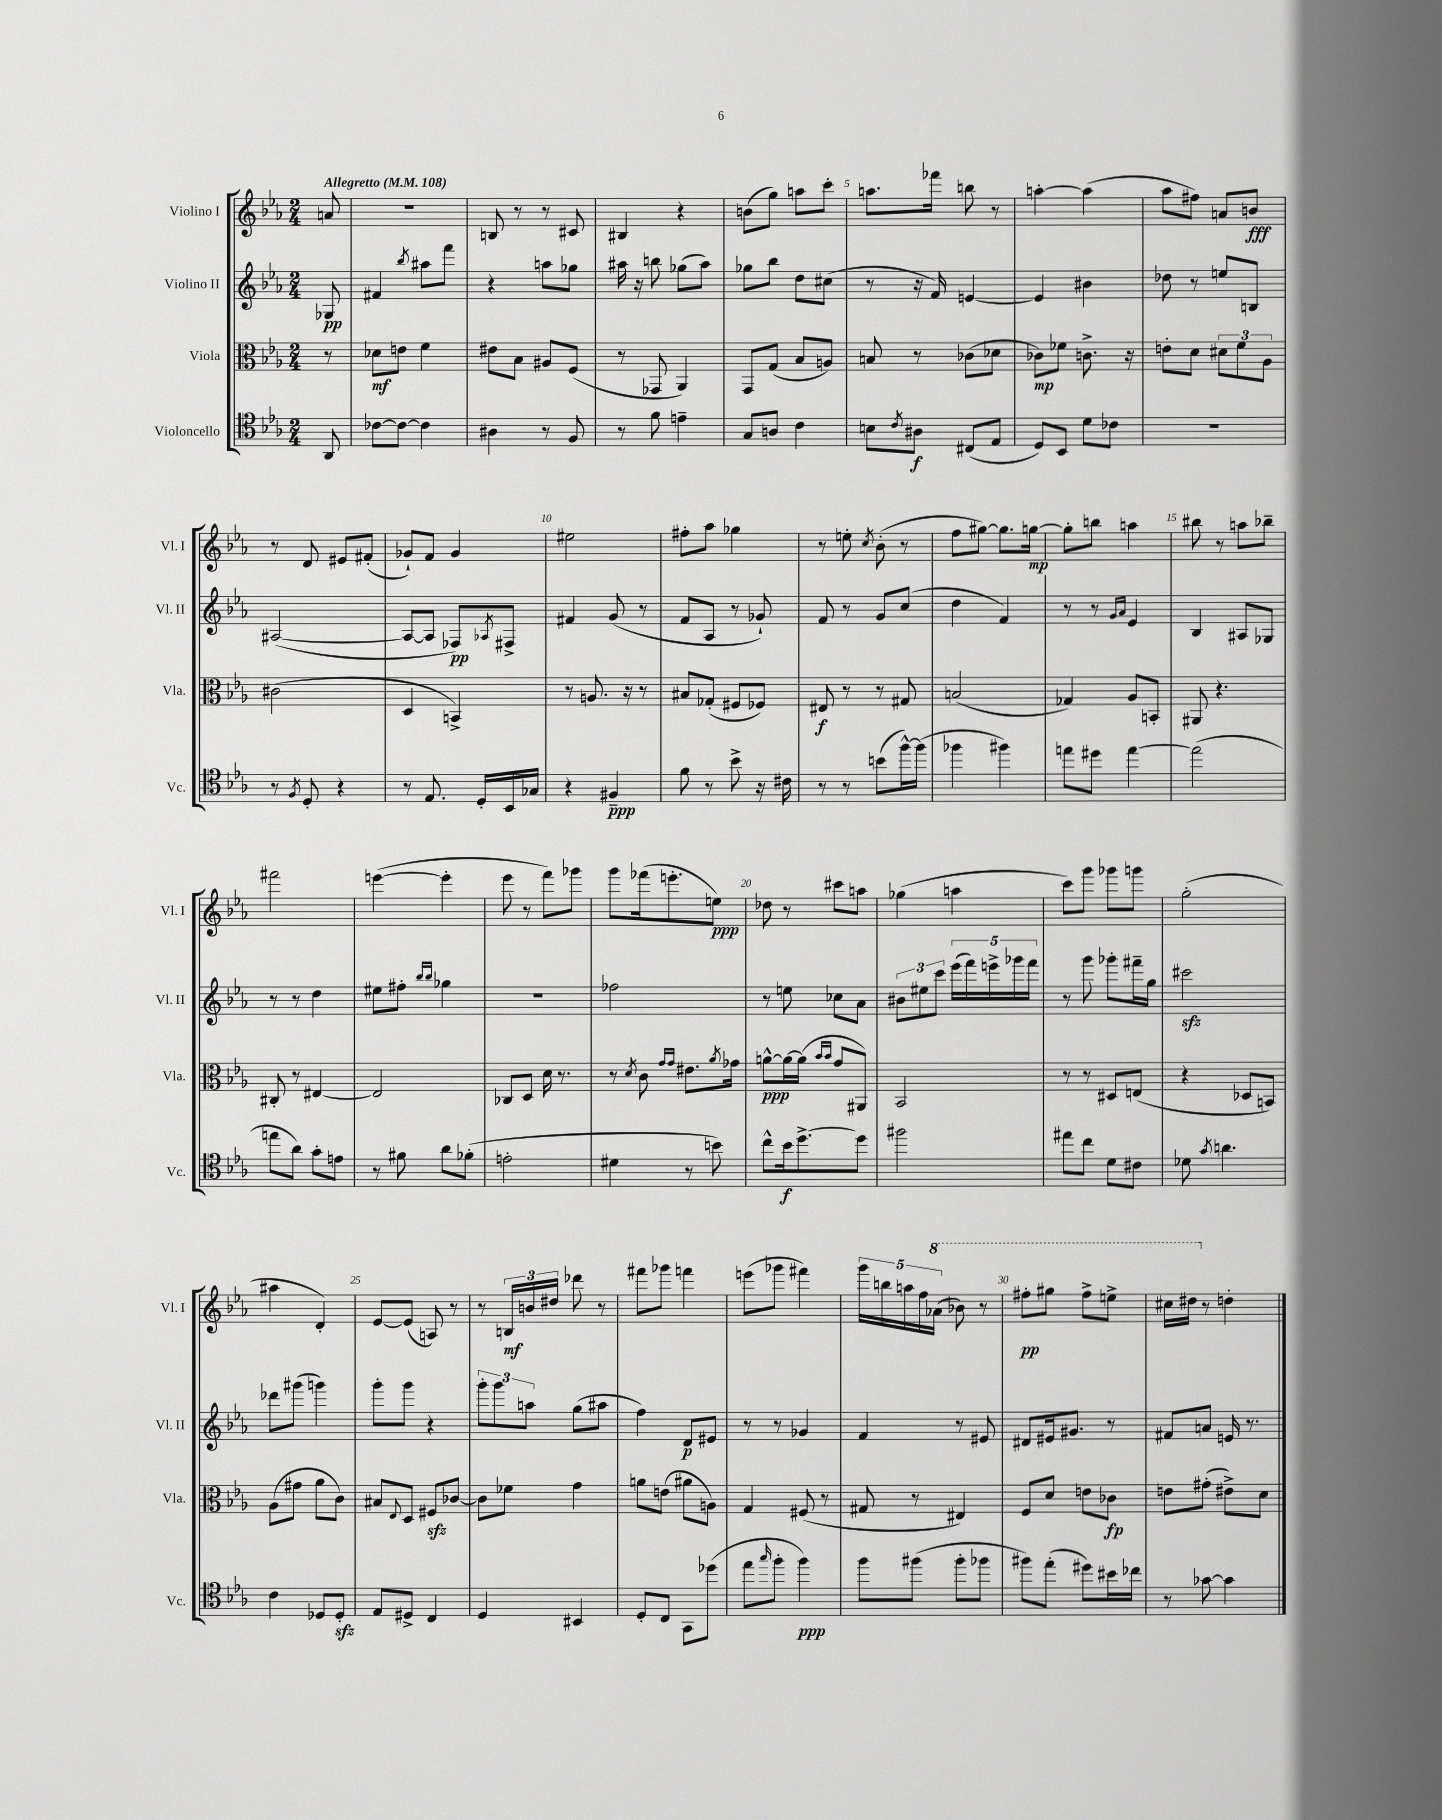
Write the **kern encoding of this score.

**kern	**dynam	**kern	**dynam	**kern	**dynam	**kern	**dynam
*part4	*part4	*part3	*part3	*part2	*part2	*part1	*part1
*staff4	*staff4	*staff3	*staff3	*staff2	*staff2	*staff1	*staff1
*I"Violoncello	*	*I"Viola	*	*I"Violino II	*	*I"Violino I	*
*I'Vc.	*	*I'Vla.	*	*I'Vl. II	*	*I'Vl. I	*
*clefC4	*	*clefC3	*	*clefG2	*	*clefG2	*
*k[b-e-a-]	*	*k[b-e-a-]	*	*k[b-e-a-]	*	*k[b-e-a-]	*
*M2/4	*	*M2/4	*	*M2/4	*	*M2/4	*
*MM108	*	*MM108	*	*MM108	*	*MM108	*
=	=	=	=	=	=	=	=
!	!	!	!	!	!	!LO:TX:a:B:t=Allegretto	!
8AA-/	.	8r	.	8G-X/	pp	8an/	.
=1	=1	=1	=1	=1	=1	=1	=1
[8c-X\L	.	8d-X\L	mf	4f#X/	.	2r	.
8c-\J_	.	8en\J	.	.	.	.	.
.	.	.	.	8qbb-/	.	.	.
4c-\]	.	4f\	.	8aa#X\L	.	.	.
.	.	.	.	8fff\J	.	.	.
=2	=2	=2	=2	=2	=2	=2	=2
4A#X\	.	8e#X\L	.	4r	.	8Bn/	.
.	.	8B-\J	.	.	.	8r	.
8r	.	8A#X/L	.	8aan\L	.	8r	.
8F/	.	(8F/J	.	8gg-X\J	.	8c#X/	.
=3	=3	=3	=3	=3	=3	=3	=3
8r	.	8r	.	16aa#X\	.	4B#X/	.
.	.	.	.	16r	.	.	.
8f\	.	8GG-X/	.	8bbn\	.	.	.
4en~\	.	4AA-/)	.	(8gg-X\L	.	4r	.
.	.	.	.	8aa#\J)	.	.	.
=4	=4	=4	=4	=4	=4	=4	=4
8G/L	.	8GG/L	.	8gg-X\L	.	(8bn\L	.
8An/J	.	(8G/J	.	8bb-\J	.	8gg\J)	.
4c\	.	8B-/L	.	8dd\L	.	8aan\L	.
.	.	8An/J)	.	(8cc#X\J	.	8ccc'\J	.
=5	=5	=5	=5	=5	=5	=5	=5
8Bn\L	.	8Bn/	.	8r	.	8.aan\L	.
8qc/	.	.	.	.	.	.	.
8A#X\J	f	8r	.	16r	.	.	.
.	.	.	.	16f/)	.	16fff-X\Jk	.
(8C#X/L	.	(8c-X\L	.	[4en/	.	8bbn\	.
8E-/J	.	8d-X\J	.	.	.	8r	.
=6	=6	=6	=6	=6	=6	=6	=6
8D/L)	.	8c-X\L)	mp	4e/]	.	[4aan'\	.
8BB-/J	.	8f-X\J	.	.	.	.	.
8d\L	.	8.cn^\	.	4b#X\	.	(4aa\]	.
8c-X\J	.	.	.	.	.	.	.
.	.	16r	.	.	.	.	.
=7	=7	=7	=7	=7	=7	=7	=7
2r	.	8en'\L	.	8dd-X\	.	8aa-\L	.
.	.	8d\J	.	8r	.	8ff#X\J)	.
.	.	12d#X\L	.	8een/L	.	8an/L	.
.	.	12f\	.	.	.	.	.
.	.	.	.	8Bn/J	.	8bn/J	fff
.	.	12A-\J	.	.	.	.	.
!!LO:LB:g=z
=8	=8	=8	=8	=8	=8	=8	=8
8r	.	(2c#X\	.	([2A#X/	.	8r	.
8qF/	.	.	.	.	.	.	.
8D'/	.	.	.	.	.	8d/	.
4r	.	.	.	.	.	8e#X/L	.
.	.	.	.	.	.	(8f#X'/J	.
=9	=9	=9	=9	=9	=9	=9	=9
8r	.	4D/	.	8A#/L_	.	8g-X`/L)	.
8.E-/	.	.	.	8A#/J]	.	8f/J	.
.	.	4BBn^/)	.	8F-X/L)	pp	4g-/	.
16D'/LL	.	.	.	.	.	.	.
.	.	.	.	8qA-X/	.	.	.
16BB-/	.	.	.	8F#X^/J	.	.	.
16G-X/JJ	.	.	.	.	.	.	.
=10	=10	=10	=10	=10	=10	=10	=10
4r	.	8r	.	4f#X/	.	2ee#X\	.
.	.	8.An/	.	.	.	.	.
4F#X~/	ppp	.	.	(8g/	.	.	.
.	.	16r	.	.	.	.	.
.	.	8r	.	8r	.	.	.
=11	=11	=11	=11	=11	=11	=11	=11
8f\	.	8B#X/L	.	8f/L	.	8ff#X'\L	.
8r	.	(8G-X'/J	.	8A-/J	.	8aa-\J	.
8b-^\	.	8F#X/L	.	8r	.	4gg-X\	.
16r	.	8F-X/J)	.	8g-X`/)	.	.	.
16c#X\	.	.	.	.	.	.	.
=12	=12	=12	=12	=12	=12	=12	=12
8r	.	8E#X/	f	8f/	.	8r	.
8r	.	8r	.	8r	.	8een'\	.
.	.	.	.	.	.	8qcc/	.
(8bn\L	.	8r	.	8g/L	.	(8b-'\	.
[16ff^^\L)	.	8G#X/	.	(8cc/J	.	8r	.
(16ff\JJ]	.	.	.	.	.	.	.
=13	=13	=13	=13	=13	=13	=13	=13
4ff-X\	.	(2Bn/	.	4dd\	.	8ff\L	.
.	.	.	.	.	.	[8gg#X\J)	.
4ff#X\)	.	.	.	4f/)	.	8.gg#\L]	.
.	.	.	.	.	.	[16ggn\Jk	mp
=14	=14	=14	=14	=14	=14	=14	=14
8een\L	.	4G-X/)	.	8r	.	8gg'\L]	.
8dd#X\J	.	.	.	8r	.	8bbn\J	.
.	.	.	.	16qqg/LL	.	.	.
.	.	.	.	16qqa-/JJ	.	.	.
[4ee\	.	8A-/L	.	4e-/	.	4aan\	.
.	.	8BBn'/J	.	.	.	.	.
=15	=15	=15	=15	=15	=15	=15	=15
(2ee\]	.	8AA#X/	.	4B-/	.	8bb#X\	.
.	.	4.r	.	.	.	8r	.
.	.	.	.	8A#X/L	.	8aan\L	.
.	.	.	.	8G-X/J	.	8bb-X~\J	.
!!LO:LB:g=z
=16	=16	=16	=16	=16	=16	=16	=16
8een\L	.	8C#X'/	.	8r	.	2fff#X\	.
8a-\J)	.	8r	.	8r	.	.	.
8g'\L	.	[4E#X/	.	4dd\	.	.	.
8en\J	.	.	.	.	.	.	.
=17	=17	=17	=17	=17	=17	=17	=17
8r	.	2E#/]	.	8ee#X\L	.	([4eeen\	.
8f#X\	.	.	.	8ff#X'\J	.	.	.
.	.	.	.	16qqbb-/LL	.	.	.
.	.	.	.	16qqbb-/JJ	.	.	.
8a-\L	.	.	.	4gg-X\	.	4eee'\]	.
(8f-X'\J	.	.	.	.	.	.	.
=18	=18	=18	=18	=18	=18	=18	=18
2en'\	.	8C-X/L	.	2r	.	8eee-\	.
.	.	8D/J	.	.	.	8r	.
.	.	16d\	.	.	.	8fff\L)	.
.	.	8.r	.	.	.	.	.
.	.	.	.	.	.	8ggg-X\J	.
=19	=19	=19	=19	=19	=19	=19	=19
4d#X\	.	8r	.	2ff-X\	.	8ggg\L	.
.	.	8qd/	.	.	.	.	.
.	.	8c\	.	.	.	(16fff-X\k	.
.	.	.	.	.	.	8.eeen'\	.
.	.	16qqg/LL	.	.	.	.	.
.	.	16qqg/JJ	.	.	.	.	.
8r	.	8.e#X\L	.	.	.	.	.
8bn\)	.	.	.	.	.	8een\J)	ppp
.	.	8qa-/	.	.	.	.	.
.	.	16g-X\Jk	.	.	.	.	.
=20	=20	=20	=20	=20	=20	=20	=20
8cc^^\L	.	[8an^^\L	ppp	8r	.	8dd-X\	.
16b-\k	f	16a\L_	.	8een\	.	8r	.
[8.dd^\	.	(16a\JJ]	.	.	.	.	.
.	.	16qqb-/LL	.	.	.	.	.
.	.	16qqb-/JJ	.	.	.	.	.
.	.	8g/L	.	8cc-X\L	.	8ccc#X\L	.
8dd\J]	.	8AA#X/J)	.	8a-\J	.	8aan\J	.
=21	=21	=21	=21	=21	=21	=21	=21
2ff#X\	.	2BB-/	.	12b#X\L	.	(4gg-X\	.
.	.	.	.	12ee#X\	.	.	.
.	.	.	.	12ccc\J	.	.	.
.	.	.	.	(20eee-\LL	.	4aan\	.
.	.	.	.	20fff\)	.	.	.
.	.	.	.	20eeen^\	.	.	.
.	.	.	.	20ggg-X\	.	.	.
.	.	.	.	20fff\JJ	.	.	.
=22	=22	=22	=22	=22	=22	=22	=22
8ee#X\L	.	8r	.	8r	.	8ccc\L)	.
8cc\J	.	8r	.	8ggg\	.	8ggg\J	.
8d\L	.	8D#X/L	.	8ggg-X'\L	.	8ggg-X\L	.
8c#X\J	.	(8En/J	.	16fff#X~\L	.	8gggn\J	.
.	.	.	.	16gg\JJ	.	.	.
=23	=23	=23	=23	=23	=23	=23	=23
8d-X\	.	4r	.	2ccc#Xzz\	.	(2gg'\	.
8qg/	.	.	.	.	.	.	.
4.an\	.	.	.	.	.	.	.
.	.	8D-X/L	.	.	.	.	.
.	.	8BBn/J)	.	.	.	.	.
!!LO:LB:g=z
=24	=24	=24	=24	=24	=24	=24	=24
4c\	.	(8A-\L	.	8ddd-X\L	.	4aa#X\	.
.	.	8g#X\J	.	(8ggg#X\J	.	.	.
8D-X/L	.	8a-\L	.	4gggn\)	.	4d'/)	.
8D-zz'/J	.	8c\J)	.	.	.	.	.
=25	=25	=25	=25	=25	=25	=25	=25
8E-/L	.	8B#X/L	.	8ggg'\L	.	[8e-/L	.
.	.	8qqE-/	.	.	.	.	.
8D#X^/J	.	8D/J	.	8ggg\J	.	(8e-/J]	.
4C/	.	8F#Xzz/L	.	4r	.	8An/)	.
.	.	[8c-X/J	.	.	.	8r	.
=26	=26	=26	=26	=26	=26	=26	=26
4D/	.	8c-\L]	.	12ggg'\L	.	8r	.
.	.	.	.	12ggg\	.	.	.
.	.	8f-X\J	.	.	.	24Bn/LL	mf
.	.	.	.	12aan\J	.	24bn/	.
.	.	.	.	.	.	24dd#X/JJ	.
4BB#X/	.	4g\	.	(8gg\L	.	8ddd-X\	.
.	.	.	.	8aa#X\J	.	8r	.
=27	=27	=27	=27	=27	=27	=27	=27
8D'/L	.	8an\L	.	4ff\)	.	8fff#X\L	.
8C/J	.	(8en\J	.	.	.	8ggg-X\J	.
8GG\L	.	8a#X\L	.	8d/L	p	4fffn\	.
(8dd-X\J	.	8An\J)	.	8e#X/J	.	.	.
=28	=28	=28	=28	=28	=28	=28	=28
8ee-\L	.	4G/	.	8r	.	(8eeen\L	.
16qqgg/	.	.	.	.	.	.	.
8ff'\J	.	.	.	8r	.	8ggg-X\J	.
4ff\)	ppp	(8F#X/	.	4g-X/	.	4fff#X\)	.
.	.	8r	.	.	.	.	.
=29	=29	=29	=29	=29	=29	=29	=29
8ff\L	.	8G#X/	.	4f/	.	20ggg\LL	.
.	.	.	.	.	.	20bbn\	.
.	.	.	.	.	.	20aan\	.
(8ff#X\J	.	8r	.	.	.	.	.
.	.	.	.	.	.	20ff\	.
*	*	*	*	*	*	*8va	*
.	.	.	.	.	.	(20aa-X\JJ	.
8ff#'\L	.	4E#X/)	.	8r	.	8bb-X\)	.
8ff-X\J	.	.	.	8e#X/	.	8r	.
=30	=30	=30	=30	=30	=30	=30	=30
8ff#X\L)	.	8F/L	.	8d#X/L	.	8fff#X'\L	pp
(8ee-'\J	.	8d/J	.	16e#X/k	.	8ggg#X\J	.
.	.	.	.	8.g#X/J	.	.	.
8dd#X\L)	.	8en\L	.	.	.	8fff#^\L	.
16b#X\L	.	8c-X\J	fp	8r	.	8eeen^\J	.
16cc-X\JJ	.	.	.	.	.	.	.
=31	=31	=31	=31	=31	=31	=31	=31
8r	.	8en\L	.	8f#X/L	.	16ccc#X\LL	.
.	.	.	.	.	.	16ddd#X\JJ	.
*	*	*	*	*	*	*X8va	*
[8g-X\	.	(8g#X'\J	.	8an/J	.	8r	.
4g-\]	.	8e#X^\L)	.	16en/	.	4ddn'\	.
.	.	.	.	8.r	.	.	.
.	.	8d\J	.	.	.	.	.
==	==	==	==	==	==	==	==
*-	*-	*-	*-	*-	*-	*-	*-
